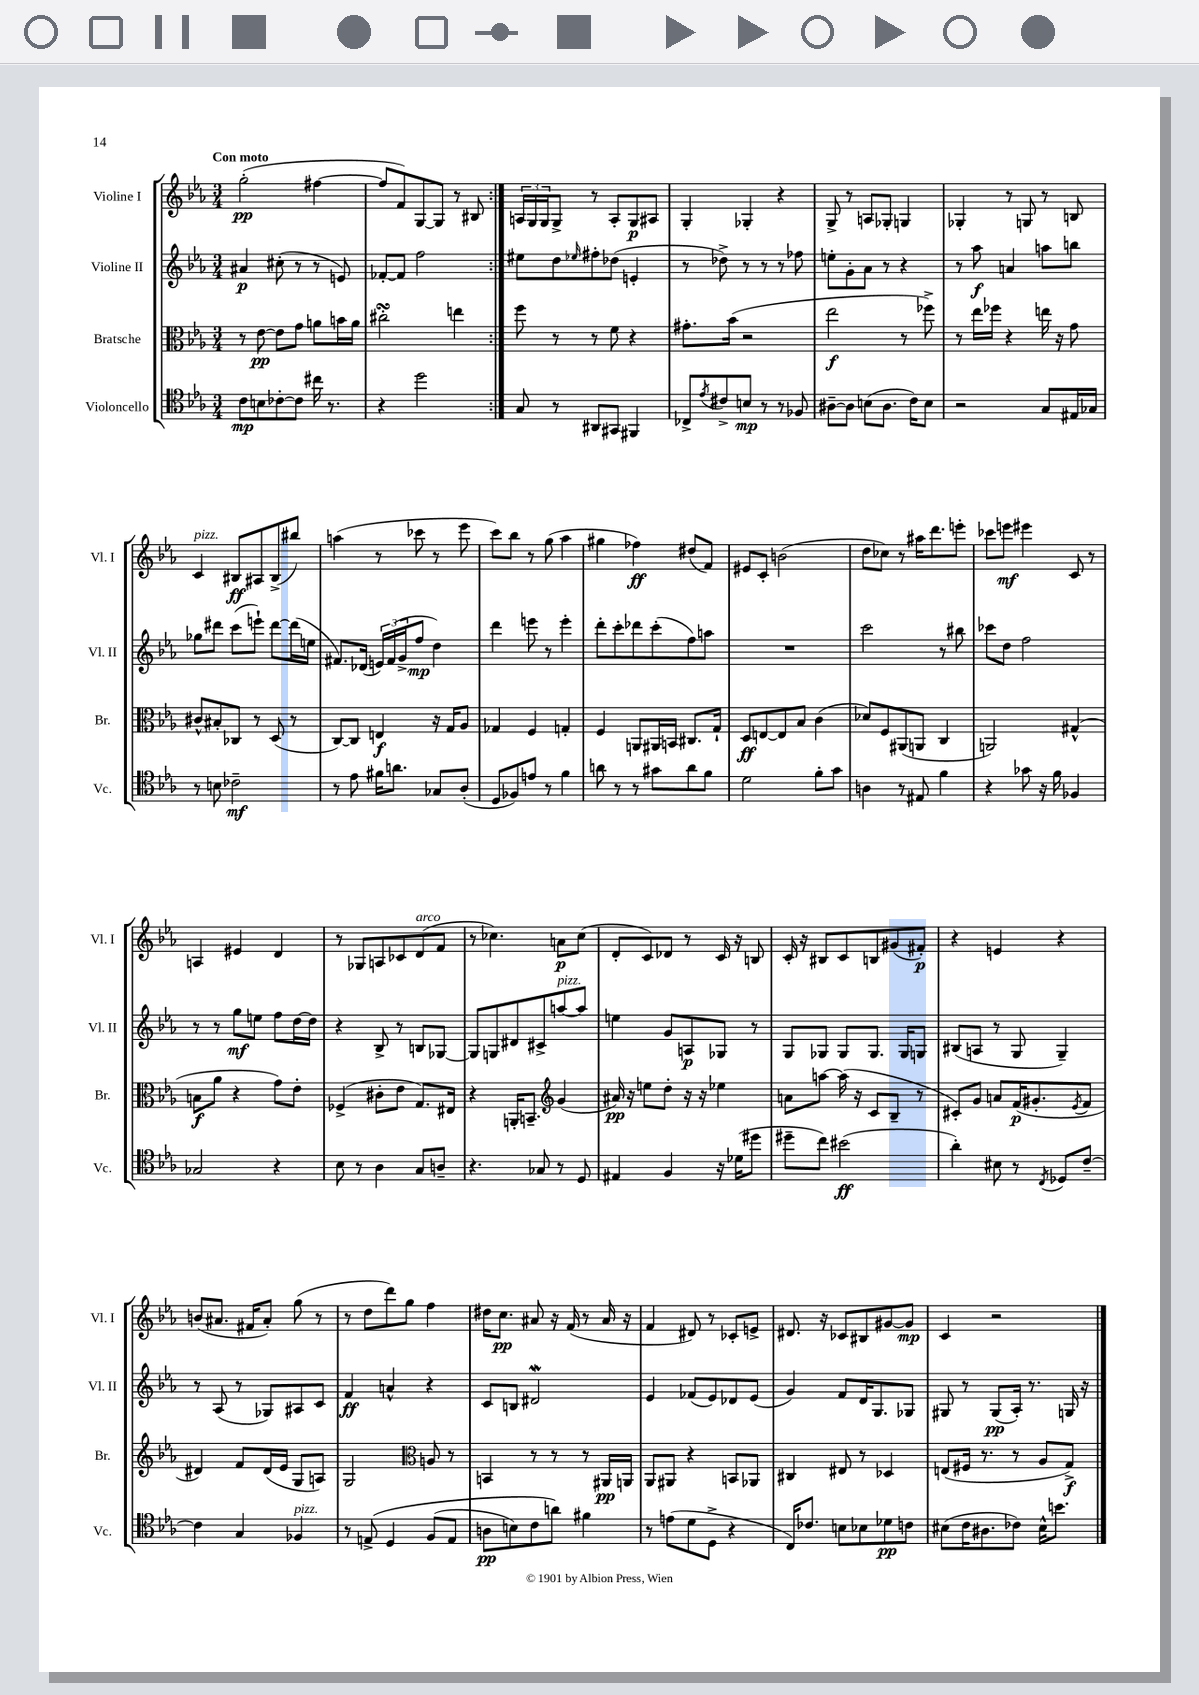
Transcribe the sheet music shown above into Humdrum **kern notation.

**kern	**kern	**kern	**kern
*staff4	*staff3	*staff2	*staff1
*clefC4	*clefC3	*clefG2	*clefG2
*k[b-e-a-]	*k[b-e-a-]	*k[b-e-a-]	*k[b-e-a-]
*M3/4	*M3/4	*M3/4	*M3/4
8c	8r	4a#	(2gg'
8B	[8e-	.	.
[8c-'	8e-]	(8cc#'	.
8c-]	8g	8r	.
16cc#	8a	8r	[4ff#
8.r	.	.	.
.	16b	8e)	.
.	16a	.	.
=	=	=	=
4r	2cc#'	[8f-'	8ff#]
.	.	8f-]	8f)
2dd	.	2ff	[8G
.	.	.	8G]
.	4ee	.	8r
.	.	.	8B#
=:|!	=:|!	=:|!	=:|!
8G	8ff	8ee#	24A
.	.	.	24G
.	.	.	24G
8r	8r	8dd	8G^
.	.	16qqee-	.
8AA#	8r	8ff#'	8r
8GG#	8f	(8dd-	8A'
4FF#	4r	4e'	8G
.	.	.	8A#
=	=	=	=
8C-^	8.g#'	8r	4G'
8qe-	.	.	.
8c#^	.	8dd-^)	.
.	(16b-	.	.
8B	2r	8r	4G-'
8r	.	8r	.
8r	.	8r	4r
8F-	.	8ff-	.
=	=	=	=
[8A#~	2ee-	8ee'	8G^
8A#]	.	8g'	8r
(8B	.	8a-	8A
8.A#	.	8r	8G-'
.	8r	4r	4G
16c)	.	.	.
8B	8ff-^)	.	.
=	=	=	=
2r	8r	8r	4G-'
.	16ee-	8aa-	.
.	16ff-	.	.
.	4r	4a	8r
.	.	.	8G
8G	16ee	8aa	8r
.	16r	.	.
16E#	8g	8bb	8B
16G-	.	.	.
=	=	=	=
8r	8c#^^	8gg-	4c
8B	8B#'	8ddd#	.
2c-~	8C-	(8ccc	8B#
.	8r	8eee`)	8A#
.	(8D	[8ddd#	(8B#^
.	8r	(16ddd#]	8bb#)
.	.	16ee	.
=	=	=	=
8r	[8C)	8.f#)	(4aa
8e-	8C]	.	.
.	.	(16d-	.
16f#	4E	24e)	8r
.	.	(24f#	.
8.a	.	.	.
.	.	24g^	.
.	.	8ff	8ccc-
8G-	16r	4dd)	8r
.	16G	.	.
(8A-'	8A-	.	8eee-
=	=	=	=
8D	4G-	4ddd	8ccc)
8F-)	.	.	8bb-
8e	4F	8eee	8r
8r	.	8r	(8gg
4f	4G'	4eee'	4aa-
=	=	=	=
8a	4F	8ddd'	4gg#
8r	.	8ccc'	.
8r	8AA	8ddd-	4ff-)
8g#	16AA#	(8ccc'	.
.	16BB	.	.
8a	8.C#	8ff)	(8dd#
8f	.	8aa	8f)
.	16G`	.	.
=	=	=	=
2d	8D	2.r	8e#
.	[8E	.	8c'
.	8E]	.	(2b
.	8B-	.	.
8f'	(4c	.	.
8g	.	.	.
=	=	=	=
4A	8d-)	2ccc	8dd
.	8F	.	8cc-)
8r	(8AA#	.	8r
8E#	8AA	.	16aa#
.	.	.	8.ddd
4f	4C	8r	.
.	.	8bb#	8eee'
=	=	=	=
4r	2AA)	8ccc-	8ccc-
.	.	8dd	8eee
8g-	.	2ff	4eee#
16r	.	.	.
16f	.	.	.
4F-	(4G#^^	.	8c
.	.	.	8r
=	=	=	=
2G-	8B	8r	4A
.	8a-	8r	.
.	4r	8gg	4e#
.	.	8ee	.
4r	8g)	8ff	4d
.	8e-'	[16dd	.
.	.	16dd]	.
=	=	=	=
8B-	(4F-^	4r	8r
8r	.	.	8G-
4A-	8c#'	8B-^	8A
.	8e-	8r	8c-
8G	8.G)	8B	(8d
8A~	.	[8G-	8f
.	16E#	.	.
=	=	=	=
4.r	4r	8G-]	8r
.	.	8G	4.cc-)
.	16AA'	8d#	.
.	8.BB~	.	.
8G-	.	8c#^	.
*	*clefG2	*	*
8r	(4g	[8aa	8a
8D	.	8aa]	(8cc-
=	=	=	=
4E#	16a#)	4ee	8d'
.	16r	.	.
.	8ee	.	8c)
4F	8dd'	8g	8d-
.	16r	8A	8r
.	16r	.	.
16r	4ee-	8G-	16c
(16d-	.	.	16r
8dd#	.	8r	8B
=	=	=	=
8dd#~	8a	8G	16c'
.	.	.	16r
8cc)	[8aa	8G-	8B#
(2b#	(16aa]	8G-	8c
.	16r	.	.
.	8c	8.G-	8B
.	8B-~	.	(8g#
.	.	16G-	.
.	8r	8G	8f#')
=	=	=	=
4a-')	8c#')	(8B#	4r
.	8g	8A	.
8B#	8a	8r	4e
8r	(16f	8G	.
.	8.g#'	.	.
8qC	.	.	.
8D-	.	4G~)	4r
.	8qe-	.	.
[8c~	8f	.	.
=	=	=	=
4c]	4d#)	8r	(8b
.	.	(8A-	8.a#
4G	8f	8r	.
.	.	.	16f#
.	(16d#	8G-)	8a#')
.	16e-	.	.
4F-	8G	8A#	(8gg
.	8A)	8c	8r
=	=	=	=
8r	2G	4f	8r
&(8E^	.	.	8dd
4D	.	4a^^	8ddd)
.	.	.	8gg
*	*clefC3	*	*
(8F	8A	4r	4ff
8E	8r	.	.
=	=	=	=
8A	4BB	8c	16dd#
.	.	.	8.cc
8B)	.	8B	.
8c	8r	2d#	8a#
8a&)	8r	.	16r
.	.	.	(16f
4f#	8r	.	8r
.	16AA#	.	16a#
.	16AA	.	16r
=	=	=	=
8r	8AA-	4e-	4f
(8e	8AA#	.	.
8d	4r	(8f-	8d#)
8D^	.	8e-)	8r
4r	8BB	8d-	8c-'
.	8AA-	(8e-	8e^
=	=	=	=
16C)	4C#	4g)	8.d#
8.c-	.	.	.
.	.	.	16r
8B	8E#	8f	8c-
8B-	8r	16d	8B#
.	.	8.G	.
8d-	4D-	.	[8g#
8c	.	8G-	8g#]
=	=	=	=
(8B#	(8E	8G#	4c
16c	16F#	8r	.
8.A#	8.r	.	.
.	.	(8G#	2r
8c-)	8r	16A-')	.
.	.	8.r	.
16B#^^	8A-	.	.
8.b	.	.	.
.	8G^)	16G	.
.	.	16r	.
==	==	==	==
*-	*-	*-	*-
